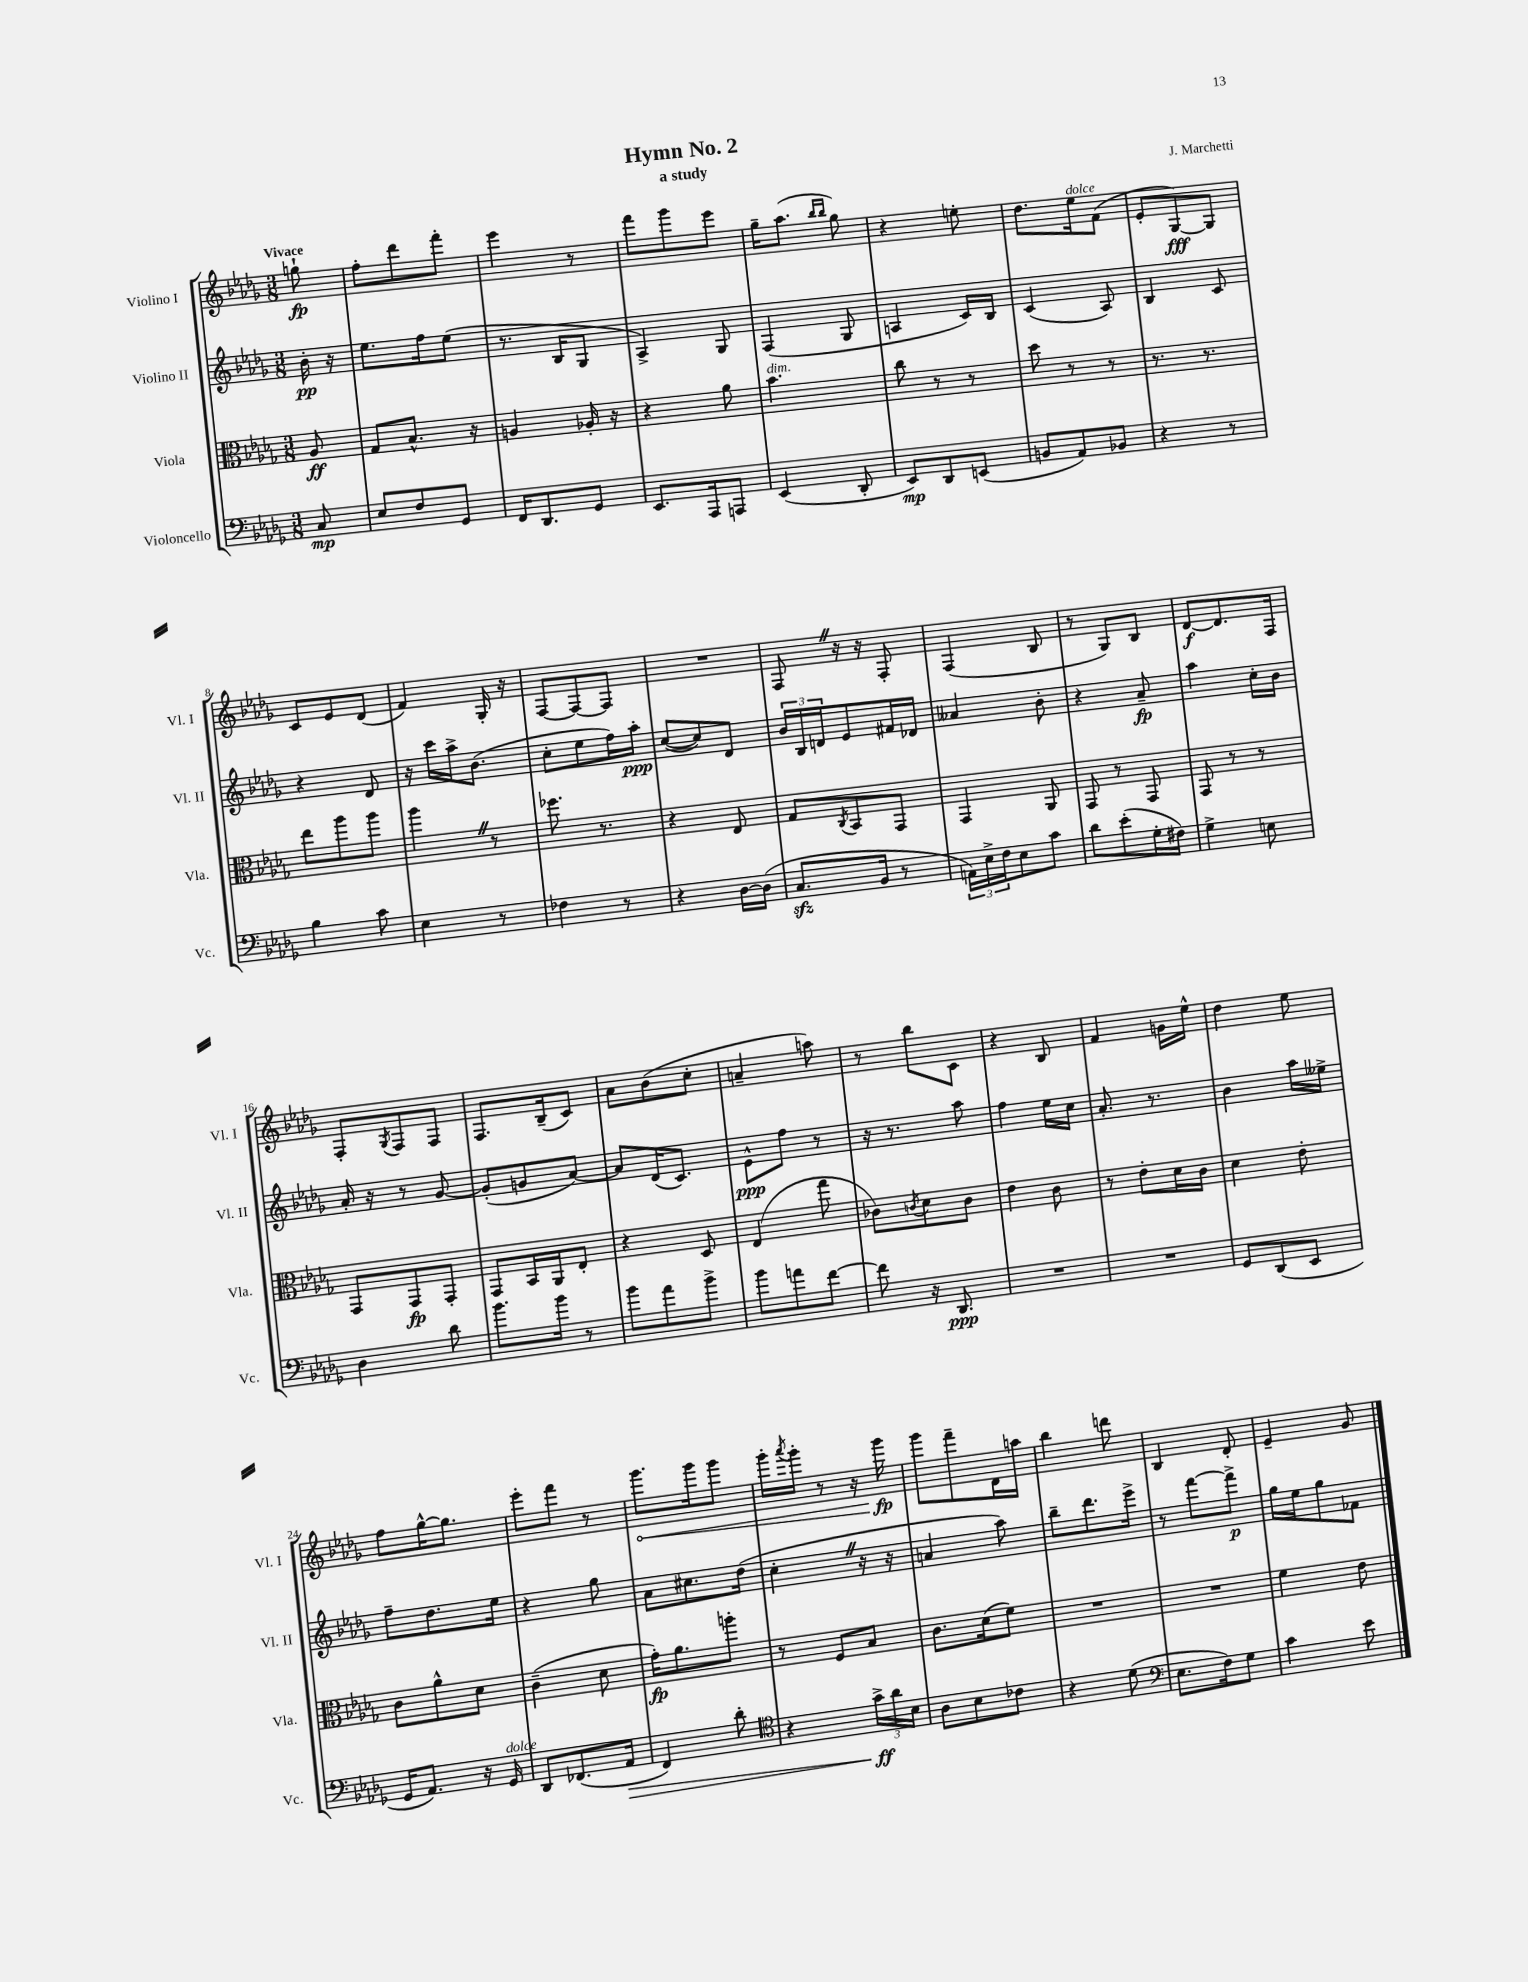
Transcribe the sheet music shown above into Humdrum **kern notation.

**kern	**kern	**kern	**kern
*staff4	*staff3	*staff2	*staff1
*clefF4	*clefC3	*clefG2	*clefG2
*k[b-e-a-d-g-]	*k[b-e-a-d-g-]	*k[b-e-a-d-g-]	*k[b-e-a-d-g-]
*M3/8	*M3/8	*M3/8	*M3/8
8C	8A-	16b-'	8gg`
.	.	16r	.
=	=	=	=
8E-	8G-	8.ee-	8ff'
8F	8.B-^^	.	8ddd-
.	.	16ff	.
8GG-	.	(8ee-	8fff'
.	16r	.	.
=	=	=	=
16FF	4A	8.r	4eee-
8.DD-	.	.	.
.	.	16B-	.
8GG-	16A-'	8G-	8r
.	16r	.	.
=	=	=	=
8.EE-	4r	4A-^)	8fff
.	.	.	8ggg-
16AAA-	.	.	.
8AAA	8a-	8G-	8eee-
=	=	=	=
(4EE-	4.b-	(4F	16gg-~
.	.	.	(8.aa-
.	.	.	16qqbb-
.	.	.	16qqbb-
8DD-'	.	8G-	8gg-)
=	=	=	=
8EE-)	8cc	4A	4r
8DD-	8r	.	.
(8EE	8r	16c)	8ee'
.	.	16B-	.
=	=	=	=
8BB	8dd-	(4c	8.dd-
8AA-)	8r	.	.
.	.	.	16ee-
8BB-	8r	8A-)	(8f
=	=	=	=
4r	8.r	4B-	8e-'
.	.	.	[8G-)
.	8.r	.	.
8r	.	8c	8G-]
=	=	=	=
4B-	8ee-	4r	8c
.	8aa-	.	8e-
8c	8aa-	8d-	(8d-
=	=	=	=
4E-	4aa-	16r	4f)
.	.	16ccc	.
.	.	16aa-^	.
.	.	(8.b-	.
8r	8r	.	16G-'
.	.	.	16r
=	=	=	=
4F-	8.ff-	8cc'	[8F
.	.	8ee-	8F_
.	8.r	.	.
8r	.	16ff)	8F]
.	.	16aa-'	.
=	=	=	=
4r	4r	([8cc	4.r
.	.	8cc])	.
[16D-	8E-	8d-	.
(16D-]	.	.	.
=	=	=	=
8.C	8G-	24b-	8F
.	.	24B-	.
.	.	24d	.
.	8qC	.	.
.	8BB-	8e-	16r
16BB-	.	.	16r
8r	8GG-	16f#	8F'
.	.	16d-	.
=	=	=	=
24AA)	4GG-	4a--	(4F
24E-^	.	.	.
24F	.	.	.
8E-	.	.	.
8c	8AA-	8b-'	8B-
=	=	=	=
8d-	8GG-	4r	8r
(8e-'	8r	.	8G-)
16G-'	8GG-	8a-~	8B-
16F#)	.	.	.
=	=	=	=
4G-^	8GG-	4aa-	[8d-
.	8r	.	8.d-]
8E	8r	16cc'	.
.	.	16b-	16F
=	=	=	=
4D-	8GG-	16a-'	8F'
.	.	16r	.
.	.	.	8qG-
.	8GG-	8r	8F
8d-	8GG-'	[8g-	8F
=	=	=	=
8.b-	8GG-	(8g-']	8.F
.	16BB-	8g	.
16b-	16AA-	.	(16B-~
8r	8E-'	[8a-)	8c)
=	=	=	=
8b-	4r	8a-]	8a-
8a-	.	(16d-	(8b-
.	.	8.c)	.
8b-^	8D-	.	8cc'
=	=	=	=
8b-	(4E-	8e-^^	4a~
8a	.	8ff	.
[8f	8gg-	8r	8aa)
=	=	=	=
8f]	8c-)	16r	8r
.	.	8.r	.
.	8qc	.	.
16r	8d-	.	8bb-
8.DD-	.	.	.
.	8c	8aa-	8c
=	=	=	=
4.r	4e-	4ff	4r
.	8c	16ee-	8B-
.	.	16cc	.
=	=	=	=
4.r	8r	8.a-'	4f
.	8e-'	.	.
.	.	8.r	.
.	16d-	.	16g
.	16c	.	16ee-^^
=	=	=	=
8GG-	4d-	4b-	4dd-
(8DD-	.	.	.
8EE-	8e-'	16aa-	8ee-
.	.	16ee--^	.
=	=	=	=
16GG-	8c	8ff~	8ff
8.AA-)	.	.	.
.	8a-^^	8.dd-	[16gg-^^
.	.	.	8.gg-]
16r	8d-	.	.
16GG-	.	16ee-	.
=	=	=	=
8DD-	(4c~	4r	8eee-'
(8.FF-	.	.	8fff
.	8d-	8gg-	8r
16AA-	.	.	.
=	=	=	=
4FF)	16g-')	8a-	8.ggg-
.	8.a-	.	.
.	.	8.cc#	.
.	.	.	16ggg-
8d-'	8aa'	.	8ggg-
.	.	(16dd-	.
=	=	=	=
*clefC4	*	*	*
4r	8r	4cc'	16ggg-'
.	.	.	8qaaa-
.	.	.	16ggg-'
.	8F	.	8r
24g-^	8B-	16r	16r
24a-	.	.	.
.	.	16r	16ggg-
24B-	.	.	.
=	=	=	=
8A-	8.c	4a	8ggg-
8B-	.	.	8fff~
.	(16d-	.	.
8c-	8f)	8aa-)	16d-
.	.	.	16aa
=	=	=	=
4r	4.r	8bb-~	4bb-
.	.	8.ddd-	.
(8d-	.	.	8ddd
.	.	16eee-^	.
=	=	=	=
*clefF4	*	*	*
8.E-	4.r	8r	4B-
.	.	[8fff	.
16F)	.	.	.
8G-	.	8fff^]	8d-'
=	=	=	=
4c	4f	16gg-	4e-~
.	.	16ee-	.
.	.	8gg-	.
8e-	8e-	8f-	8g-
==	==	==	==
*-	*-	*-	*-
